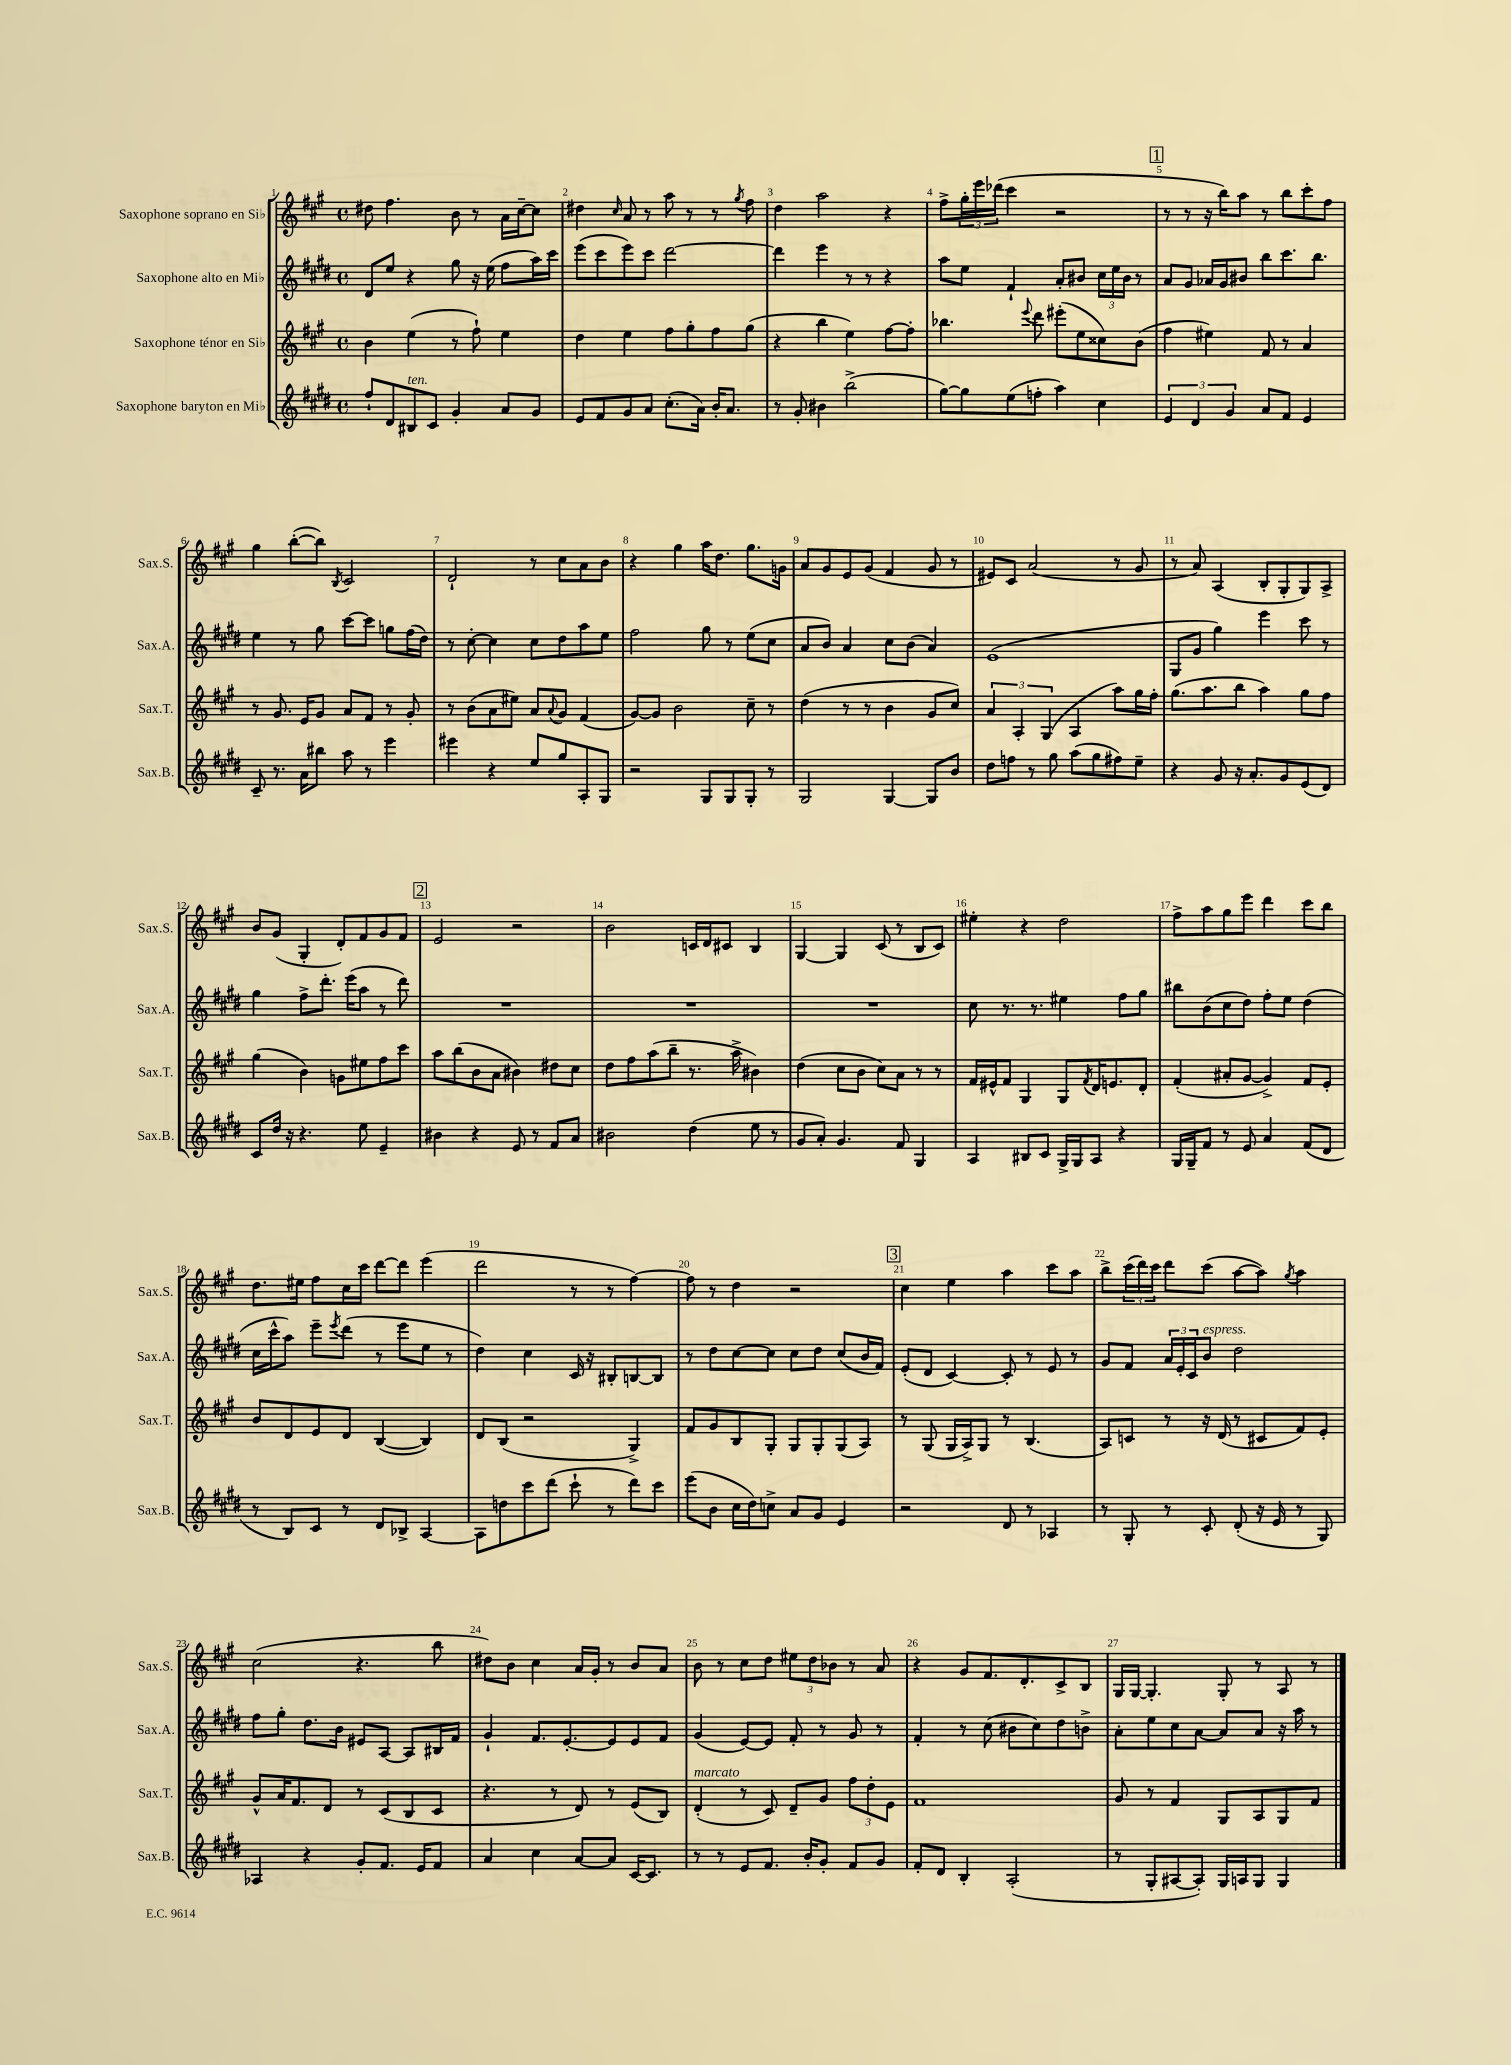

**kern	**kern	**kern	**kern
*staff4	*staff3	*staff2	*staff1
*clefG2	*clefG2	*clefG2	*clefG2
*k[f#c#g#d#]	*k[f#c#g#]	*k[f#c#g#d#]	*k[f#c#g#]
*M4/4	*M4/4	*M4/4	*M4/4
*met(c)	*met(c)	*met(c)	*met(c)
8ff#`	4b	8d#	8dd#
8d#	.	8ee	4.ff#
8B#	(4ee	4r	.
8c#	.	.	.
4g#'	8r	8gg#	8b
.	8ff#`)	16r	8r
.	.	(16ee	.
8a	4ee	8ff#	16a
.	.	.	[16cc#~
8g#	.	16aa)	8cc#]
.	.	16ccc#	.
=	=	=	=
8e	4dd	(8eee	4dd#
8f#	.	8ccc#	.
.	.	.	16qqcc#
8g#	4ee	8eee)	8a
8a	.	8ccc#	8r
(8.cc#'	8ff#	[2ddd#	8aa
.	8gg#'	.	8r
16a)	.	.	.
16b'	8ff#	.	8r
8.a	.	.	.
.	.	.	8qgg#
.	(8gg#	.	8ff#
=	=	=	=
8r	4r	4ddd#]	4dd
8g#'	.	.	.
4b#	4bb	4eee	2aa
(2bb^	4ee)	8r	.
.	.	8r	.
.	[8ff#	4r	4r
.	8ff#']	.	.
=	=	=	=
[8gg#)	4.bb-	8aa	8ff#^
8gg#]	.	8ee	24gg#'
.	.	.	24eee
.	.	.	(24ddd-
(8ee	.	4f#`	4ccc#
.	8qqeee	.	.
8ff'	8ddd	.	.
4aa)	(8eee#'	8a'	2r
.	8ee	8b#	.
4cc#	8cc##)	24cc#	.
.	.	24ee	.
.	.	24b#	.
.	(8b	8r	.
=	=	=	=
6e	4ff#	8a	8r
.	.	8g#	8r
6d#	.	.	.
.	4ee#)	16a-	16r
.	.	16g#	16bb)
6g#	.	.	.
.	.	8b#	8aa
8a	8f#	8bb	8r
8f#	8r	8.ccc#	8bb
4e	4a	.	8ccc#'
.	.	8.bb	.
.	.	.	8ff#
=	=	=	=
8c#~	8r	4ee	4gg#
8.r	8.g#	.	.
.	.	8r	([8bb'
16a	16e	.	.
8bb#	8g#	8gg#	8bb])
.	.	.	8qB
8aa	8a	[8ccc#	2c#
8r	8f#	8ccc#]	.
4eee	8r	8gg	.
.	8g#'	(16ff#	.
.	.	16dd#)	.
=	=	=	=
4eee#	8r	8r	2d`
.	(8b	[8cc#'	.
4r	8a	4cc#]	.
.	8ee#)	.	.
8ee	8a	8cc#	8r
.	8qqa	.	.
8gg#	8g#	8dd#	8cc#
8A'	(4f#	8aa	8a
8G#	.	8ee	8b
=	=	=	=
2r	[8g#)	2ff#	4r
.	8g#]	.	.
.	2b	.	4gg#
8G#	.	8gg#	16aa
.	.	.	8.dd
8G#	.	8r	.
8G#'	8cc#~	(8ee	8.gg#
8r	8r	8cc#	.
.	.	.	16g
=	=	=	=
2G#	(4dd	8a	8a
.	.	8b)	8g#
.	8r	4a	8e
.	8r	.	(8g#
[4G#	4b	8cc#	4f#
.	.	(8b	.
8G#]	8g#	4a)	8g#
8b	8cc#)	.	8r
=	=	=	=
8dd#	6a	(1e	8e#)
8ff	.	.	8c#
.	6A'	.	.
8r	.	.	(2a
.	(6G#	.	.
8gg#	.	.	.
(8aa	4A	.	.
8gg#	.	.	.
8ff#)	8aa)	.	8r
8ee~	16gg#	.	8g#
.	16ff#'	.	.
=	=	=	=
4r	(8.gg#	8G#	8r
.	.	8g#	8a)
.	8.aa	.	.
8g#	.	4gg#)	(4A
16r	8bb	.	.
8.a'	.	.	.
.	4aa)	4eee	8B'
8g#	.	.	8G#'
(8e	8gg#	8ccc#	8G#)
8d#)	8ff#	8r	8A^
=	=	=	=
8c#	(4gg#	4gg#	8b
16dd#	.	.	(8g#
16r	.	.	.
4.r	4b)	8ff#^	4G#'
.	.	8.ddd#'	.
.	8g	.	8d')
.	.	(16eee	.
8ee	8ee#	8aa	8f#
4e~	8ff#	8r	8g#
.	8ccc#	8ddd#)	8f#
=	=	=	=
4b#	8aa	1r	2e
.	(8bb	.	.
4r	8b	.	.
.	8a	.	.
8e	4b#)	.	2r
8r	.	.	.
8f#	8dd#	.	.
8a	8cc#	.	.
=	=	=	=
2b#	8dd	1r	2b
.	8ff#	.	.
.	(8aa	.	.
.	8bb~	.	.
(4dd#	8.r	.	16c
.	.	.	16d
.	.	.	8c#
.	16aa^	.	.
8ee	4b#)	.	4B
8r	.	.	.
=	=	=	=
8g#	(4dd	1r	[4G#
8a')	.	.	.
4.g#	8cc#	.	4G#]
.	8b	.	.
.	8cc#)	.	(8c#
8f#	8a	.	8r
4G#	8r	.	8B
.	8r	.	8c#)
=	=	=	=
4A	16f#	8cc#	4ee#'
.	16e#^^	.	.
.	8f#	8.r	.
8B#	4G#	.	4r
.	.	8.r	.
8c#	.	.	.
16G#^	8G#	4ee#	2dd
16G#	.	.	.
.	8qf#	.	.
8A	16d	.	.
.	8.e	.	.
4r	.	8ff#	.
.	8d'	8gg#	.
=	=	=	=
16G#	(4f#'	8bb#	8ff#^
16G#~	.	.	.
8f#	.	(8b	8aa
8r	8a#'	8cc#	8gg#
8e	[8g#	8dd#)	8eee
4a	4g#^])	8ff#'	4ddd
.	.	8ee	.
(8f#	8f#	(4dd#	8ccc#
8d#	8e'	.	8bb
=	=	=	=
8r	8b	16cc#	8.dd
.	.	16ccc#^^	.
8B)	8d	8aa)	.
.	.	.	16ee#
8c#	8e	8eee~	8ff#
.	.	8qeee	.
8r	8d	(8ddd#	16cc#
.	.	.	16ccc#
8d#	([4B	8r	[8ddd
8B-^	.	8eee	8ddd]
[4A	4B])	8ee	(4eee
.	.	8r	.
=	=	=	=
8A]	8d	4dd#)	2ddd
8dd	(8B	.	.
8ccc#	2r	4cc#	.
(8ddd#	.	.	.
8ccc#`	.	16c#	8r
.	.	16r	.
8r	.	8B#'	8r
8ddd#)	4G#^)	[8B	[4ff#)
8ccc#	.	8B]	.
=	=	=	=
(8eee	8f#	8r	8ff#]
8b	8g#	8dd#	8r
16cc#	8B	[8cc#	4dd
16dd#)	.	.	.
8cc^	8G#'	8cc#]	.
8a	8G#	8cc#	2r
8g#	8G#'	8dd#	.
4e	(8G#	(8cc#	.
.	8A)	16b	.
.	.	16f#)	.
=	=	=	=
2r	8r	(8e'	4cc#
.	(8G#	8d#	.
.	16G#	[4c#)	4ee
.	16A^)	.	.
.	8G#	.	.
8d#	8r	8c#']	4aa
8r	(4.B	8r	.
4A-	.	8e	8ccc#
.	.	8r	8aa
=	=	=	=
8r	8A)	8g#	8bb^
8G#'	8c	8f#	(24ccc#
.	.	.	24ddd)
.	.	.	24ccc#
8r	8r	24a	8ddd
.	.	24e'	.
.	.	24c#	.
8c#'	16r	8b	(8ccc#
.	(16d	.	.
(8d#'	8r	2dd#	[8aa
16r	8c#	.	8aa])
16e	.	.	.
.	.	.	8qgg#
8r	8f#)	.	4aa
8G#)	8e'	.	.
=	=	=	=
4A-	8g#^^	8ff#	(2cc#
.	16a	8gg#'	.
.	8.f#	.	.
4r	.	8.dd#	.
.	8d	.	.
.	.	16b	.
8g#'	8r	8e#	4.r
8.f#	(8c#	[8A	.
.	8B	8A]	.
16e	.	.	.
8f#	8c#	16B#	8bb
.	.	16f#	.
=	=	=	=
4a	4.r	4g#`	8dd#)
.	.	.	8b
4cc#	.	8.f#	4cc#
.	8r	.	.
.	.	[8.e'	.
[8a	8d)	.	16a
.	.	.	16g#'
8a]	8r	8e]	8r
[16c#	(8e	8e	8b
8.c#]	.	.	.
.	8B)	8f#	8a
=	=	=	=
8r	(4d'	(4g#	8b
8r	.	.	8r
8e	8r	[8e)	8cc#
8.f#	8c#)	8e]	8dd
.	8d~	8f#'	12ee#
16b'	.	.	.
.	.	.	12dd
8g#'	8g#	8r	.
.	.	.	12b-
8f#	12ff#	8g#	8r
.	12dd'	.	.
8g#	.	8r	8a
.	12e	.	.
=	=	=	=
8f#'	1f#	4f#'	4r
8d#	.	.	.
4B'	.	8r	8g#
.	.	(8cc#	8.f#
(2A'	.	8b#	.
.	.	.	8.d'
.	.	8cc#)	.
.	.	8dd#	8c#^
.	.	8b^	8B
=	=	=	=
8r	8g#	8a'	16G#
.	.	.	[16G#
8G#'	8r	8ee	4.G#']
[8A#	4f#	8cc#	.
8A#'])	.	[8a	.
16G#	8G#	8a]	8G#'
16A	.	.	.
8G#	8A	8a	8r
4G#	8G#	16r	8A
.	.	16aa	.
.	8f#	8r	8r
==	==	==	==
*-	*-	*-	*-
